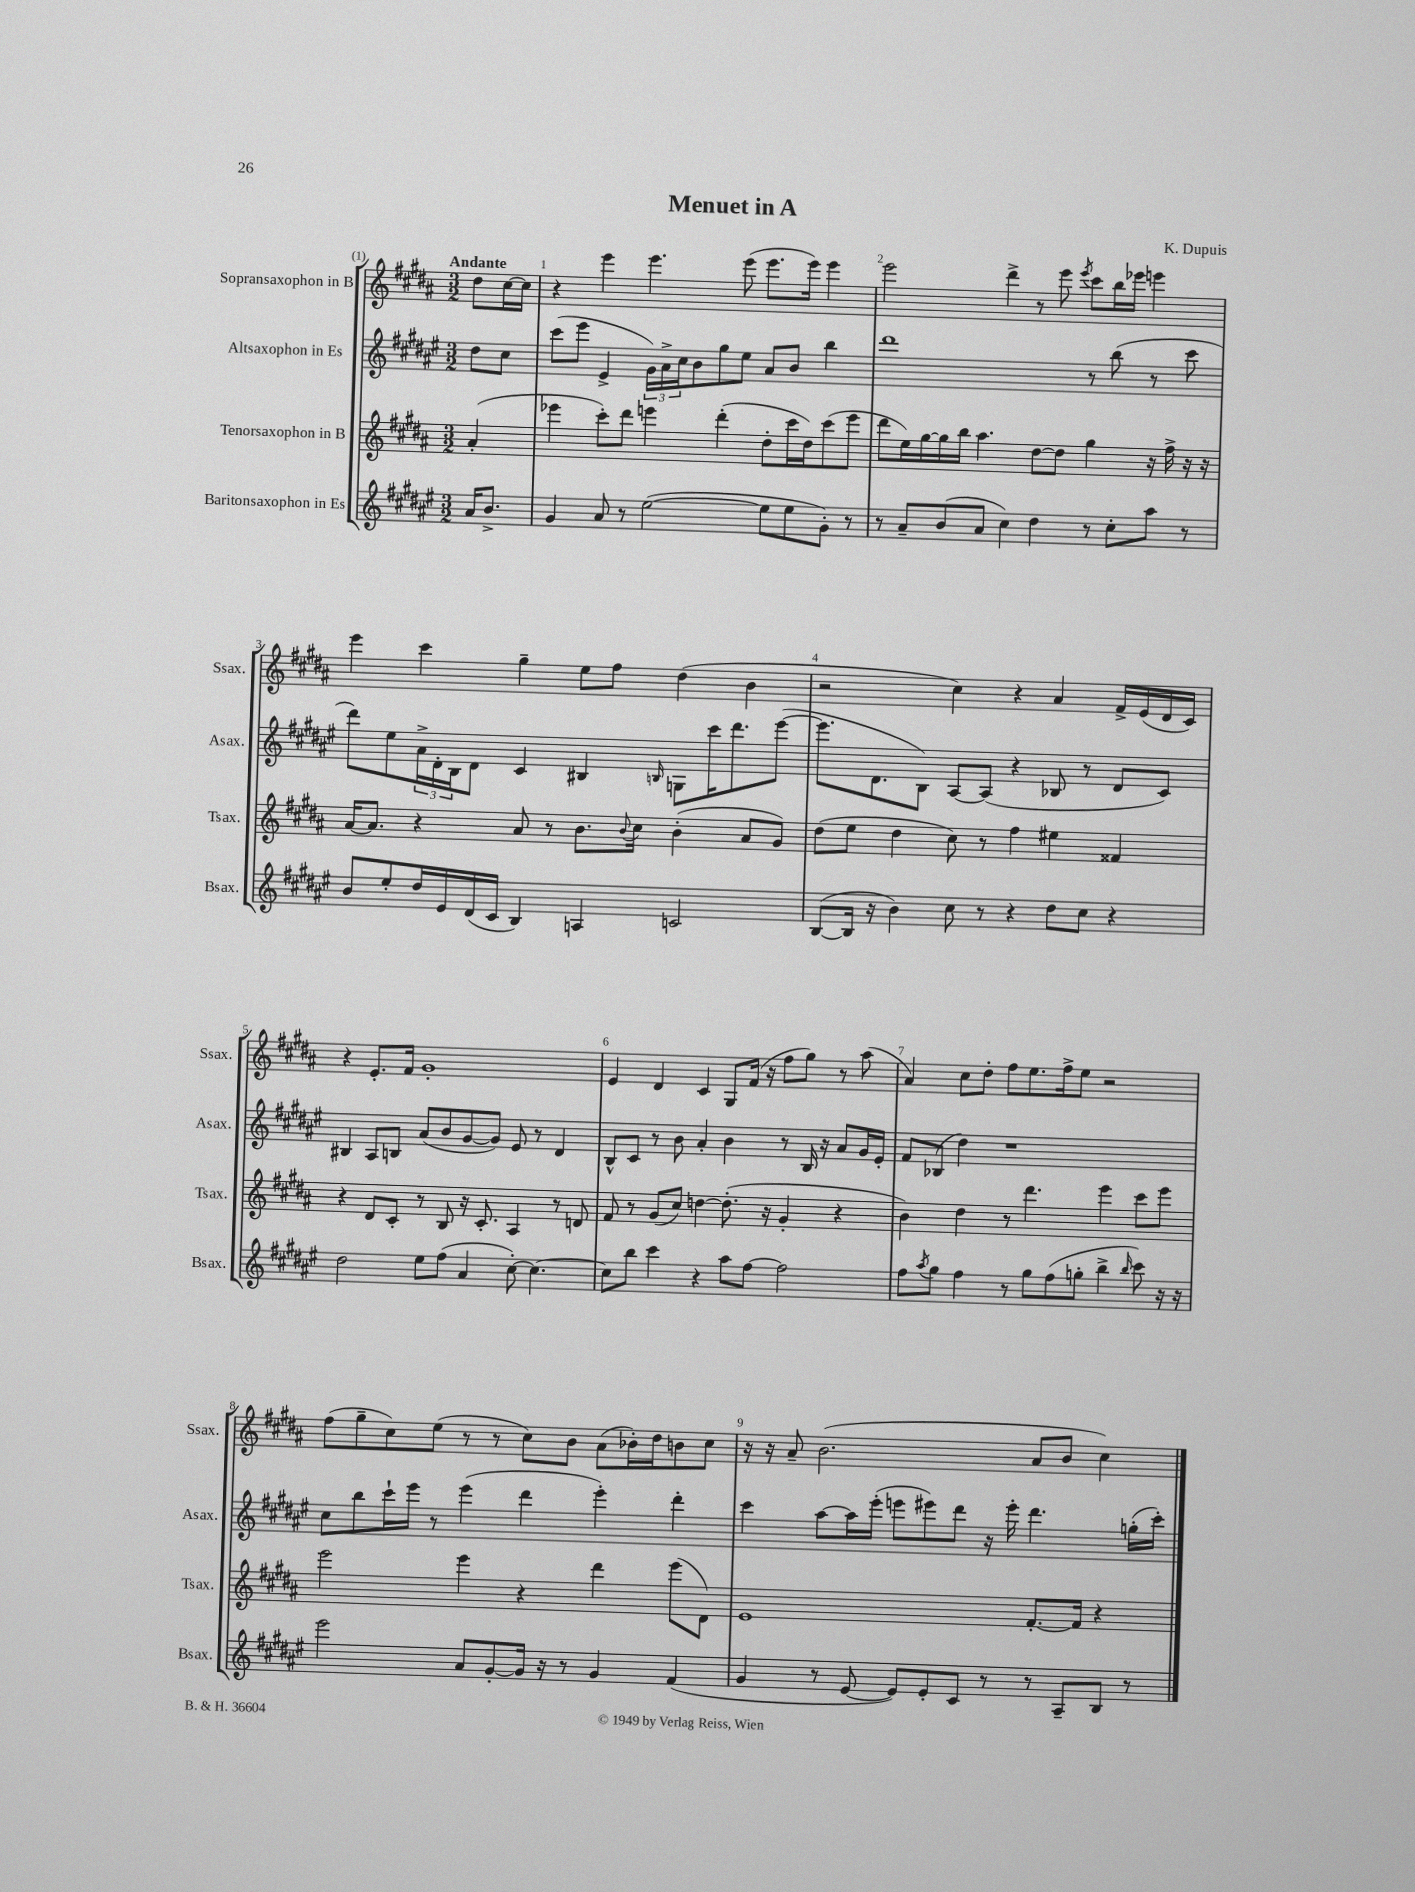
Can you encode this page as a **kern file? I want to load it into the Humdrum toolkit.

**kern	**kern	**kern	**kern
*staff4	*staff3	*staff2	*staff1
*clefG2	*clefG2	*clefG2	*clefG2
*k[f#c#g#d#a#e#]	*k[f#c#g#d#a#]	*k[f#c#g#d#a#e#]	*k[f#c#g#d#a#]
*M3/2	*M3/2	*M3/2	*M3/2
16a#	(4a#'	8dd#	8dd#
8.b^	.	.	.
.	.	8cc#	[16cc#
.	.	.	16cc#]
=	=	=	=
4g#	4eee-	(8ccc#	4r
.	.	8eee#	.
8a#	8ccc#')	4e#^	4eee
8r	8ddd#	.	.
([2ee#	4eee	24g#)	4.eee
.	.	24a#^	.
.	.	24cc#	.
.	.	8b	.
.	(4ddd#'	8gg#	.
.	.	8ee#	(8eee
8ee#]	8dd#'	8a#	8.eee
8ee#	16ccc#	8b	.
.	16dd#)	.	16eee)
8g#')	(8ccc#	4bb	4eee
8r	8eee	.	.
=	=	=	=
8r	8ddd#	1ddd#	2eee
8a#~	16ee)	.	.
.	[16gg#	.	.
(8b	16gg#]	.	.
.	16bb	.	.
8a#	4.aa#	.	.
4cc#)	.	.	4ddd#^
4dd#	[8dd#	.	8r
.	8dd#]	.	8eee
.	.	.	8qeee
8r	4gg#	8r	8ccc#
8cc#'	.	(8bb	16bb
.	.	.	16eee-
8aa#	16r	8r	4eee
.	16ff#^	.	.
8r	16r	8ccc#	.
.	16r	.	.
=	=	=	=
8b	[16a#	8ddd#)	4eee
.	8.a#]	.	.
8ee#'	.	8ee#	.
16dd#	4r	24a#^	4ccc#
.	.	24d#'	.
16e#	.	.	.
.	.	24B	.
(16d#	.	8d#	.
16c#	.	.	.
4B)	8a#	4c#	4gg#~
.	8r	.	.
4A	8.b	4B#	8ee
.	.	.	8ff#
.	8qqb	.	.
.	16cc#	.	.
.	.	16qqB	.
2c	(4b'	8G	(4dd#
.	.	16ccc#	.
.	.	8.ddd#	.
.	8a#	.	4b
.	8g#)	([8eee#	.
=	=	=	=
([8B	(8dd#	8.eee#]	2r
16B]	8ee	.	.
16r	.	8.d#	.
4b)	4dd#	.	.
.	.	8B)	.
8cc#	8cc#)	[8A#	4cc#)
8r	8r	(8A#]	.
4r	4ff#	4r	4r
8dd#	4ee#	8B-	4a#
8cc#	.	8r	.
4r	4f##	8d#	16f#^
.	.	.	(16e
.	.	8c#)	16d#
.	.	.	16c#)
=	=	=	=
2dd#	4r	4B#	4r
.	8d#	8A#	8.e'
.	8c#'	8B	.
.	.	.	16f#
8ee#	8r	(8a#	1g#'
(8ff#	8B	8b	.
4a#	16r	[8g#	.
.	8.c#'	.	.
.	.	8g#])	.
[8cc#')	4A#	8e#	.
4.cc#_	.	8r	.
.	8r	4d#	.
.	8d	.	.
=	=	=	=
8cc#]	8f#	8B^^	4e
8bb	8r	8c#	.
4ccc#	(8g#	8r	4d#
.	8cc#)	8b	.
4r	[4dd	4a#'	4c#
8aa#	(8.dd']	4b	8G#
[8ff#	.	.	(16f#
.	16r	.	16r
2ff#]	4g#'	8r	8ff#
.	.	16B	8gg#)
.	.	16r	.
.	4r	8a#	8r
.	.	16g#	(8aa#
.	.	16e#'	.
=	=	=	=
8ff#	4b)	8f#	4a#)
8qaa#	.	.	.
8gg#	.	(8B-	.
4ff#	4dd#	4dd#)	8cc#
.	.	.	8dd#'
8r	8r	1r	8ff#
8gg#	4.ddd#	.	8.ee
(8ff#	.	.	.
.	.	.	16ff#^
8gg'	.	.	8ee
4bb^	4eee	.	2r
16qqbb	.	.	.
8ccc#)	8ccc#	.	.
16r	8eee	.	.
16r	.	.	.
=	=	=	=
2eee#	2eee	8cc#	(8ff#
.	.	8bb	8gg#~
.	.	16ccc#`	8cc#)
.	.	16eee#	.
.	.	8r	(8ee
8a#	4eee	(4eee#	8r
[8g#'	.	.	8r
16g#]	4r	4ddd#	8cc#)
16r	.	.	.
8r	.	.	8b
4g#	4ddd#	4eee#')	(8a#
.	.	.	16b-')
.	.	.	16dd#
(4f#	(8eee	4ddd#'	8b
.	8d#)	.	8cc#
=	=	=	=
4g#	1e	4ccc#	16r
.	.	.	16r
.	.	.	8a#~
8r	.	[8aa#	(2.b
[8e#	.	16aa#]	.
.	.	(16eee#'	.
8e#])	.	8eee	.
8e#'	.	8eee#)	.
8c#	.	8ddd#	.
8r	.	16r	.
.	.	16eee#'	.
8r	[8.f#'	4.ddd#	8a#
8A#~	.	.	8b
.	16f#]	.	.
8B	4r	.	4cc#)
8r	.	(16gg'	.
.	.	16ccc#')	.
==	==	==	==
*-	*-	*-	*-
